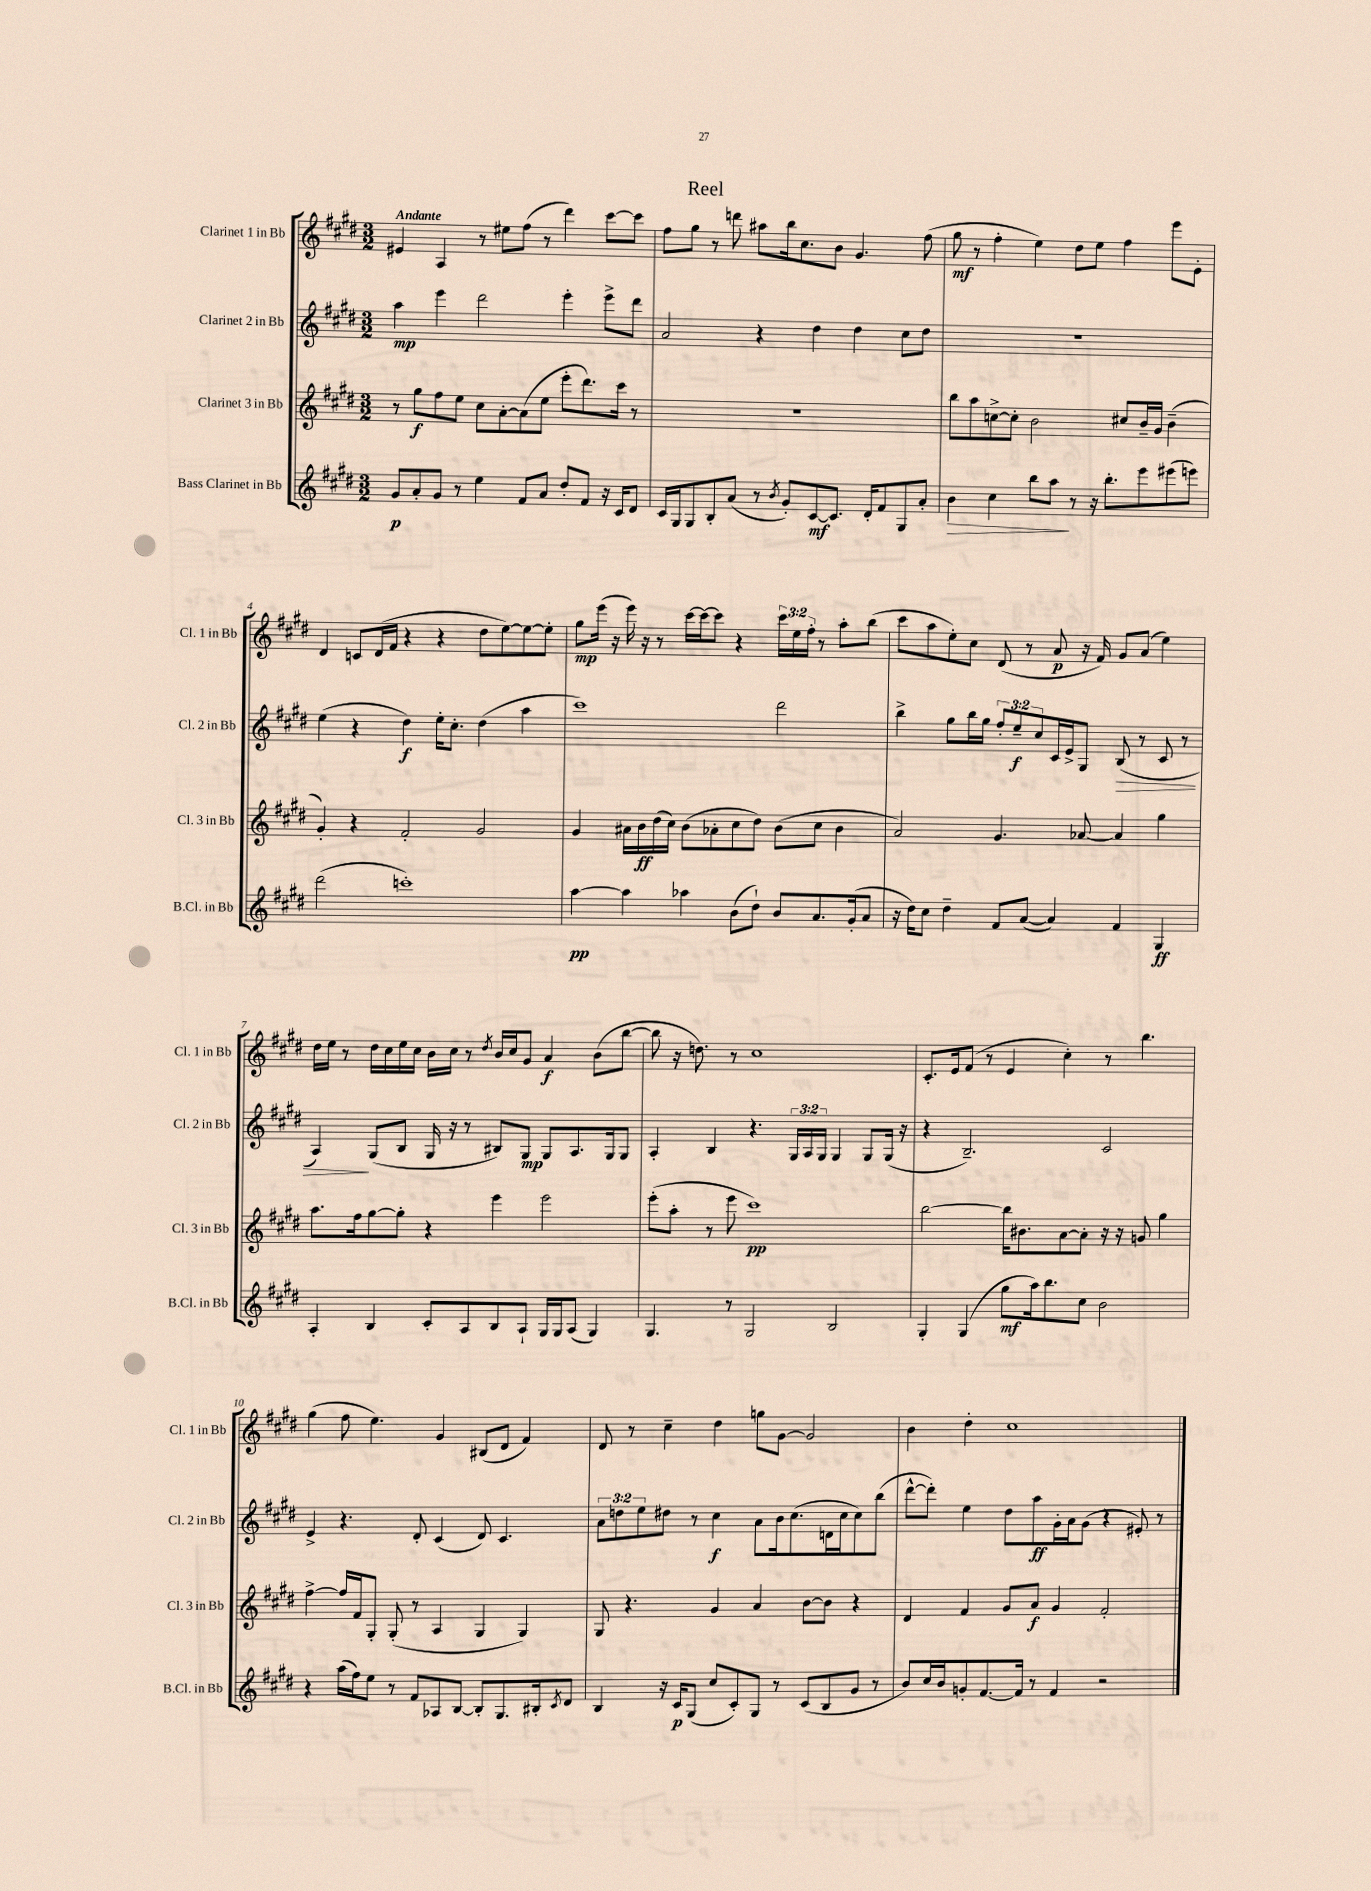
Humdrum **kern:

**kern	**dynam	**kern	**dynam	**kern	**dynam	**kern	**dynam
*part4	*part4	*part3	*part3	*part2	*part2	*part1	*part1
*staff4	*staff4	*staff3	*staff3	*staff2	*staff2	*staff1	*staff1
*I"Bass Clarinet in Bb	*	*I"Clarinet 3 in Bb	*	*I"Clarinet 2 in Bb	*	*I"Clarinet 1 in Bb	*
*I'B.Cl. in Bb	*	*I'Cl. 3 in Bb	*	*I'Cl. 2 in Bb	*	*I'Cl. 1 in Bb	*
*clefG2	*	*clefG2	*	*clefG2	*	*clefG2	*
*k[f#c#g#d#]	*	*k[f#c#g#d#]	*	*k[f#c#g#d#]	*	*k[f#c#g#d#]	*
*M3/2	*	*M3/2	*	*M3/2	*	*M3/2	*
=1	=1	=1	=1	=1	=1	=1	=1
!	!	!	!	!	!	!LO:TX:a:B:t=Andante	!
8g#/L	p	8r	.	4aa\	mp	4e#X/	.
8a'/	.	8gg#\L	f	.	.	.	.
8g#/J	.	8ff#\	.	4eee\	.	4A/	.
8r	.	8ee\J	.	.	.	.	.
4ee\	.	8cc#\L	.	2ddd#\	.	8r	.
.	.	[8a'\	.	.	.	8ee#X\L	.
8f#/L	.	(8a\]	.	.	.	(8ff#\J	.
8a/J	.	8ee\J	.	.	.	8r	.
8dd#'/L	.	8eee'\L	.	4eee'\	.	4ddd#\)	.
8f#/J	.	8.ddd#\)	.	.	.	.	.
16r	.	.	.	8eee^\L	.	[8ccc#\L	.
16c#/KL	.	16ccc#\Jk	.	.	.	.	.
8d#/J	.	8r	.	8ddd#\J	.	8ccc#\J]	.
=2	=2	=2	=2	=2	=2	=2	=2
16c#/LL	.	1.r	.	2a/	.	8ff#\L	.
16G#/J	.	.	.	.	.	.	.
8G#/	.	.	.	.	.	8gg#\J	.
8B'/	.	.	.	.	.	8r	.
(8a/J	.	.	.	.	.	8dddn\	.
8r	.	.	.	4r	.	8aa#X\L	.
8qb/	.	.	.	.	.	.	.
8g#'/L)	.	.	.	.	.	16bb\k	.
.	.	.	.	.	.	8.cc#\	.
[8c#/	mf	.	.	4dd#\	.	.	.
8.c#/J]	.	.	.	.	.	8b\J	.
.	.	.	.	4dd#\	.	4.g#/	.
16d#'/KL	.	.	.	.	.	.	.
8f#/	.	.	.	.	.	.	.
8G#/	.	.	.	8cc#\L	.	.	.
8a'/J	.	.	.	8dd#\J	.	(8ff#\	.
=3	=3	=3	=3	=3	=3	=3	=3
!	!LO:HP:b	!	!	!	!	!	!
4b\	>	8bb\L	.	1.r	.	8gg#\	mf
.	.	8aa\	.	.	.	8r	.
4cc#\	.	[8ccn^\	.	.	.	4ff#'\	.
.	.	8cc'\J]	.	.	.	.	.
8bb\L	.	2b\	.	.	.	4ee\)	.
8aa\J	.	.	.	.	.	.	.
8r	]	.	.	.	.	8dd#\L	.
16r	.	.	.	.	.	8ee\J	.
8.bb'\L	.	.	.	.	.	.	.
.	.	8cc#X/L	.	.	.	4ff#\	.
8eee\	.	16b~/L	.	.	.	.	.
.	.	16g#/JJ	.	.	.	.	.
(8eee#X\	.	(4b~\	.	.	.	8eee\L	.
8eeen\J)	.	.	.	.	.	8e'\J	.
!!LO:LB:g=z
=4	=4	=4	=4	=4	=4	=4	=4
(2ddd#\	.	4g#'/)	.	(4ee\	.	4d#/	.
.	.	4r	.	4r	.	8cn/L	.
.	.	.	.	.	.	(16d#/L	.
.	.	.	.	.	.	16f#/JJ	.
1cccn')	.	2f#'/	.	4dd#\)	f	4r	.
.	.	.	.	16ee'\KL	.	4r	.
.	.	.	.	8.cc#'\J	.	.	.
.	.	2g#/	.	(4dd#\	.	8dd#\L	.
.	.	.	.	.	.	[8ee\)	.
.	.	.	.	4aa\	.	8ee\_	.
.	.	.	.	.	.	8ee'\J]	.
=5	=5	=5	=5	=5	=5	=5	=5
[4aa\	pp	4g#/	.	1ccc#)	.	8gg#\L	mp
.	.	.	.	.	.	(16eee\Jk	.
.	.	.	.	.	.	16r	.
4aa\]	.	16a#X\LL	.	.	.	16eee\)	.
.	.	16b\	ff	.	.	16r	.
.	.	(16dd#\	.	.	.	8r	.
.	.	16cc#\JJ)	.	.	.	.	.
4aa-X\	.	(8b\L	.	.	.	[16ccc#\LL	.
.	.	.	.	.	.	16ccc#\J_	.
.	.	8a-X'\	.	.	.	8ccc#\J]	.
(8b\L	.	8cc#\	.	.	.	4r	.
8dd#`\J)	.	8dd#\J)	.	.	.	.	.
8b/L	.	(8b\L	.	2ddd#\	.	24ccc#\LL	.
.	.	.	.	.	.	24ee\	.
.	.	.	.	.	.	24ff#'\JJ	.
8.a/	.	8cc#\J	.	.	.	8r	.
.	.	4b\	.	.	.	8aa'\L	.
(16g#'/k	.	.	.	.	.	.	.
8a/J	.	.	.	.	.	(8bb\J	.
=6	=6	=6	=6	=6	=6	=6	=6
16r	.	2a/)	.	4bb^\	.	8ccc#\L	.
16dd#\KL)	.	.	.	.	.	.	.
8cc#\J	.	.	.	.	.	8aa\	.
4dd#~\	.	.	.	8gg#\L	.	8ee'\)	.
.	.	.	.	16bb\L	.	8cc#\J	.
.	.	.	.	16gg#\JJ	.	.	.
8f#/L	.	4.g#/	.	12ff#'/L	.	(8d#/	.
.	.	.	.	12ee~/	f	.	.
([8a/J	.	.	.	.	.	8r	.
.	.	.	.	12cc#/	.	.	.
4a/])	.	.	.	16c#/L	.	8a/	p
.	.	.	.	16e^/J	.	.	.
.	.	[8a-X/	.	8G#/J	.	16r	.
.	.	.	.	.	.	16f#/)	.
!	!	!	!	!	!LO:HP:b	!	!
4f#/	.	4a-/]	.	(8B/	>	8g#/L	.
.	.	.	.	8r	.	(8a/J	.
4G#/	ff	4gg#\	.	8c#/	.	4ee\)	.
.	.	.	.	8r	.	.	.
!!LO:LB:g=z
=7	=7	=7	=7	=7	=7	=7	=7
4A'/	.	8.aa\L	.	4A/)	.	16dd#\LL	.
.	.	.	.	.	.	16ee\JJ	.
.	.	.	.	.	.	8r	.
.	.	16ff#\k	.	.	.	.	.
4B/	.	[8gg#\	.	(8G#/L	]	16dd#\LL	.
.	.	.	.	.	.	16cc#\	.
.	.	8gg#'\J]	.	8B/J	.	16ee\	.
.	.	.	.	.	.	16cc#\JJ	.
8c#'/L	.	4r	.	16G#/	.	16b\LL	.
.	.	.	.	16r	.	16cc#\JJ	.
8A/	.	.	.	8r	.	8r	.
.	.	.	.	.	.	8qdd#/	.
8B/	.	4eee\	.	8B#X/L)	.	16b/LL	.
.	.	.	.	.	.	16cc#/J	.
8A`/J	.	.	.	8G#/J	mp	8g#/J	.
16G#/LL	.	2eee\	.	8G#/L	.	4a/	f
16G#/J	.	.	.	.	.	.	.
(8A/J	.	.	.	8.A/	.	.	.
4G#/)	.	.	.	.	.	(8b\L	.
.	.	.	.	16G#/k	.	.	.
.	.	.	.	8G#/J	.	[8bb\J	.
=8	=8	=8	=8	=8	=8	=8	=8
4.G#/	.	(8eee'\L	.	4A'/	.	8bb\]	.
.	.	8aa'\J	.	.	.	16r	.
.	.	.	.	.	.	8.ddn\)	.
.	.	8r	.	4B/	.	.	.
8r	.	8eee\	.	.	.	8r	.
2G#/	.	1ccc#)	pp	4.r	.	1cc#	.
.	.	.	.	24G#/LL	.	.	.
.	.	.	.	24A/	.	.	.
.	.	.	.	24G#/JJ	.	.	.
2B/	.	.	.	4G#/	.	.	.
.	.	.	.	8G#/L	.	.	.
.	.	.	.	(16G#/Jk	.	.	.
.	.	.	.	16r	.	.	.
=9	=9	=9	=9	=9	=9	=9	=9
4G#'/	.	[2bb\	.	4r	.	8.c#'/L	.
.	.	.	.	.	.	16e/k	.
(4G#/	.	.	.	2.B~/)	.	(8f#/J	.
.	.	.	.	.	.	8r	.
8gg#\L	mf	16bb\KL]	.	.	.	4e/	.
.	.	8.b#X\	.	.	.	.	.
16aa\k)	.	.	.	.	.	.	.
8.bb\	.	.	.	.	.	.	.
.	.	[8a\	.	.	.	4cc#'\)	.
8cc#\J	.	8a'\J]	.	.	.	.	.
2b\	.	16r	.	2c#/	.	8r	.
.	.	16r	.	.	.	.	.
.	.	8gn/	.	.	.	4.bb\	.
.	.	4gg#\	.	.	.	.	.
!!LO:LB:g=z
=10	=10	=10	=10	=10	=10	=10	=10
4r	.	[4ff#^\	.	4e^/	.	(4gg#\	.
(16aa\LL	.	16ff#/LL]	.	4.r	.	8ff#\	.
16ff#\J)	.	16f#/J	.	.	.	.	.
8ee\J	.	8G#'/J	.	.	.	4.ee\)	.
8r	.	(8G#'/	.	.	.	.	.
8f#/L	.	8r	.	8d#'/	.	.	.
8A-X/	.	4A/	.	(4c#/	.	4g#/	.
[8B/J	.	.	.	.	.	.	.
8B'/L]	.	4G#/	.	8d#/)	.	(8B#X/L	.
8.G#/	.	.	.	4.c#/	.	8d#/J	.
.	.	4G#/)	.	.	.	4f#/)	.
16B#X'/k	.	.	.	.	.	.	.
8qc#/	.	.	.	.	.	.	.
8d#/J	.	.	.	.	.	.	.
=11	=11	=11	=11	=11	=11	=11	=11
4B/	.	8G#/	.	12a\L	.	8d#/	.
.	.	.	.	12ddn\	.	.	.
.	.	4.r	.	.	.	8r	.
.	.	.	.	12ee\	.	.	.
16r	.	.	.	8dd#X\J	.	4cc#~\	.
16c#/KL	p	.	.	.	.	.	.
(8G#/J	.	.	.	8r	.	.	.
8cc#/L	.	4g#/	.	4cc#\	f	4dd#\	.
8c#'/)	.	.	.	.	.	.	.
8G#/J	.	4a/	.	8a\L	.	8ggn\L	.
8r	.	.	.	16b\k	.	[8g#\J	.
.	.	.	.	(8.cc#\	.	.	.
(8c#/L	.	[8b\L	.	.	.	2g#/]	.
8B/	.	8b\J]	.	16dn\L	.	.	.
.	.	.	.	16cc#\J	.	.	.
8g#/J	.	4r	.	8cc#\)	.	.	.
8r	.	.	.	(8bb\J	.	.	.
=12	=12	=12	=12	=12	=12	=12	=12
8b/L)	.	4d#/	.	[8ddd#^^\L	.	4b\	.
16cc#/L	.	.	.	8ddd#'\J])	.	.	.
16b/J	.	.	.	.	.	.	.
8gn'/	.	4f#/	.	4ee\	.	4dd#'\	.
[8.f#/	.	.	.	.	.	.	.
.	.	8g#/L	.	8dd#\L	.	1cc#	.
16f#/Jk]	.	.	.	.	.	.	.
8r	.	8a/J	f	8aa\	ff	.	.
4f#/	.	4g#/	.	16g#'\L	.	.	.
.	.	.	.	16a\J	.	.	.
.	.	.	.	(8g#\J	.	.	.
2r	.	2f#'/	.	4r	.	.	.
.	.	.	.	8e#X'/)	.	.	.
.	.	.	.	8r	.	.	.
==	==	==	==	==	==	==	==
*-	*-	*-	*-	*-	*-	*-	*-
